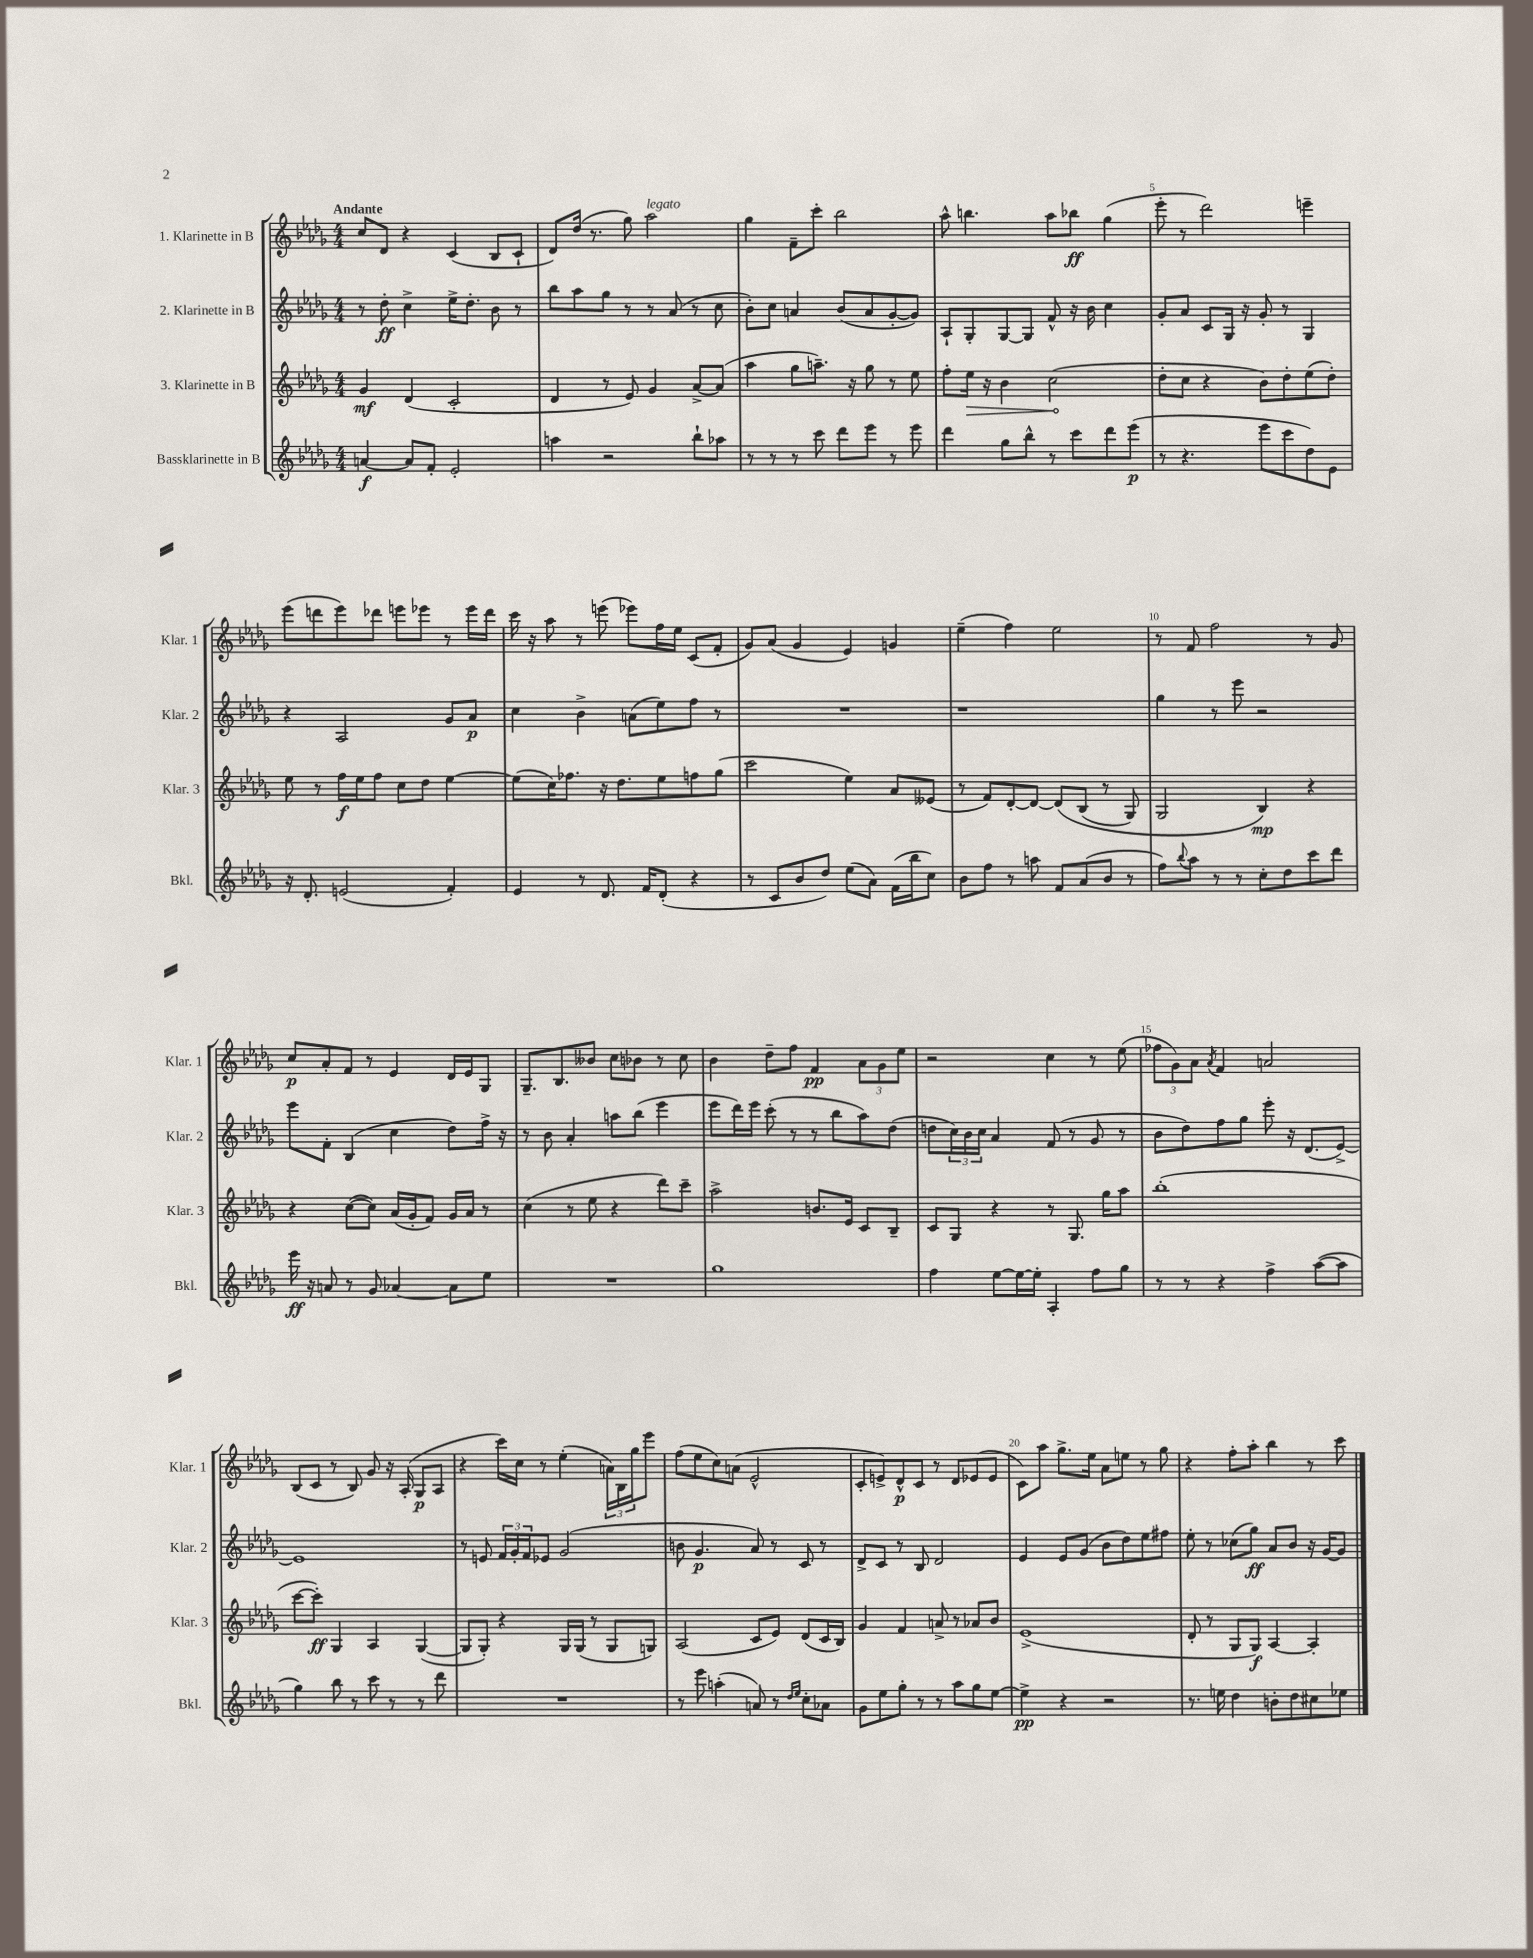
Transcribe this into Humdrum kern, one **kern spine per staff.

**kern	**dynam	**kern	**dynam	**kern	**dynam	**kern	**dynam
*part4	*part4	*part3	*part3	*part2	*part2	*part1	*part1
*staff4	*staff4	*staff3	*staff3	*staff2	*staff2	*staff1	*staff1
*I"Bassklarinette in B	*	*I"3. Klarinette in B	*	*I"2. Klarinette in B	*	*I"1. Klarinette in B	*
*I'Bkl.	*	*I'Klar. 3	*	*I'Klar. 2	*	*I'Klar. 1	*
*clefG2	*	*clefG2	*	*clefG2	*	*clefG2	*
*k[b-e-a-d-g-]	*	*k[b-e-a-d-g-]	*	*k[b-e-a-d-g-]	*	*k[b-e-a-d-g-]	*
*M4/4	*	*M4/4	*	*M4/4	*	*M4/4	*
=1	=1	=1	=1	=1	=1	=1	=1
!	!	!	!	!	!	!LO:TX:a:B:t=Andante	!
[4an/	f	4g-/	mf	8r	.	8cc/L	.
.	.	.	.	8dd-'\	ff	8d-/J	.
8a/L]	.	(4d-/	.	4cc^\	.	4r	.
8f'/J	.	.	.	.	.	.	.
2e-'/	.	2c'/	.	16ee-^\KL	.	(4c/	.
.	.	.	.	8.dd-'\J	.	.	.
.	.	.	.	8b-\	.	8B-/L	.
.	.	.	.	8r	.	8c`/J	.
=2	=2	=2	=2	=2	=2	=2	=2
4aan\	.	4d-/	.	8bb-\L	.	8d-/L)	.
.	.	.	.	8aa-\	.	(16dd-/Jk	.
.	.	.	.	.	.	8.r	.
2r	.	8r	.	8gg-\J	.	.	.
.	.	8e-/)	.	8r	.	8gg-\)	.
!	!	!	!	!	!	!LO:TX:a:i:t=legato	!
.	.	4g-/	.	8r	.	2aa-\	.
.	.	.	.	(8a-/	.	.	.
8bb-`\L	.	[8a-^/L	.	8r	.	.	.
8aa-X\J	.	(8a-/J]	.	8cc\	.	.	.
=3	=3	=3	=3	=3	=3	=3	=3
8r	.	4aa-\	.	8b-'\L)	.	4gg-\	.
8r	.	.	.	8cc\J	.	.	.
8r	.	8gg-\L	.	4an/	.	8f~\L	.
8ccc\	.	8.aan~\J)	.	.	.	8ccc'\J	.
8ddd-\L	.	.	.	(8b-/L	.	2bb-\	.
.	.	16r	.	.	.	.	.
8eee-\J	.	8gg-\	.	8a/	.	.	.
8r	.	8r	.	[8g-'/	.	.	.
8eee-\	.	8ee-\	.	8g-/J])	.	.	.
=4	=4	=4	=4	=4	=4	=4	=4
4ddd-\	.	8ff'\L	.	8A-`/L	.	8aa-^^\	.
!	!	!	!LO:HP:b	!	!	!	!
.	.	16ee-\Jk	>	8G-'/	.	4.bbn\	.
.	.	16r	.	.	.	.	.
8gg-\L	.	4b-\	.	[8G-/	.	.	.
8bb-^^\J	.	.	.	8G-/J]	.	.	.
8r	.	(2cc\	.	8f^^/	.	8aa-\L	.
8ccc\L	.	.	.	16r	.	8bb-X\J	ff
.	.	.	.	16b-\	.	.	.
8ddd-\	.	.	.	4cc\	.	(4gg-\	.
(8eee-\J	p	.	.	.	.	.	.
.	.	.	]	.	.	.	.
=5	=5	=5	=5	=5	=5	=5	=5
8r	.	8dd-'\L	.	8g-'/L	.	8eee-'\	.
4.r	.	8cc\J	.	8a-/J	.	8r	.
.	.	4r	.	8c/L	.	2ddd-\)	.
.	.	.	.	16G-/Jk	.	.	.
.	.	.	.	16r	.	.	.
8eee-\L	.	8b-\L)	.	8g-'/	.	.	.
8ccc\	.	8dd-'\	.	8r	.	.	.
8dd-\)	.	(8ee-\	.	4G-/	.	4eeen~\	.
8e-\J	.	8dd-'\J)	.	.	.	.	.
!!LO:LB:g=z
=6	=6	=6	=6	=6	=6	=6	=6
16r	.	8ee-\	.	4r	.	(8eee-\L	.
8.d-'/	.	.	.	.	.	.	.
.	.	8r	.	.	.	8dddn\	.
(2en/	.	16ff\LL	f	2A-/	.	8eee-\)	.
.	.	16ee-\J	.	.	.	.	.
.	.	8ff\J	.	.	.	8ddd-X\J	.
.	.	8cc\L	.	.	.	8eeen\L	.
.	.	8dd-\J	.	.	.	8eee-X\J	.
4f'/)	.	[4ee-\	.	8g-/L	.	8r	.
.	.	.	.	8a-/J	p	16eee-\LL	.
.	.	.	.	.	.	16ddd-\JJ	.
=7	=7	=7	=7	=7	=7	=7	=7
4e-/	.	(8ee-\L]	.	4cc\	.	16ccc\	.
.	.	.	.	.	.	16r	.
.	.	16cc\K)	.	.	.	8aa-\	.
.	.	8.ff-X\J	.	.	.	.	.
8r	.	.	.	4b-^\	.	8r	.
8.d-/	.	16r	.	.	.	(8eeen\	.
.	.	8.dd-\L	.	.	.	.	.
.	.	.	.	(8an\L	.	8eee-X\L)	.
16f/KL	.	.	.	.	.	.	.
(8d-'/J	.	8ee-\	.	8ee-\)	.	16ff\L	.
.	.	.	.	.	.	16ee-\JJ	.
4r	.	8ffn\	.	8ff\J	.	(8c/L	.
.	.	(8gg-\J	.	8r	.	8f'/J	.
=8	=8	=8	=8	=8	=8	=8	=8
8r	.	2ccc\	.	1r	.	8g-/L)	.
8c/L	.	.	.	.	.	(8a-/J	.
8b-/	.	.	.	.	.	4g-/	.
8dd-/J)	.	.	.	.	.	.	.
(8ee-\L	.	4ee-\)	.	.	.	4e-/)	.
8a-\J)	.	.	.	.	.	.	.
(16f\LL	.	8a-/L	.	.	.	4gn/	.
16bb-\J	.	.	.	.	.	.	.
8cc\J)	.	(8e--X/J	.	.	.	.	.
=9	=9	=9	=9	=9	=9	=9	=9
8b-\L	.	8r	.	1r	.	(4ee-~\	.
8ff\J	.	8f/L)	.	.	.	.	.
8r	.	[8d-'/	.	.	.	4ff\)	.
8aan\	.	8d-/J_	.	.	.	.	.
8f/L	.	(8d-/L]	.	.	.	2ee-\	.
(8a-/	.	(8B-/J	.	.	.	.	.
8b-/J	.	8r	.	.	.	.	.
8r	.	8G-/)	.	.	.	.	.
=10	=10	=10	=10	=10	=10	=10	=10
8ff\L)	.	2G-/	.	4gg-\	.	8r	.
8qqbb-/	.	.	.	.	.	.	.
8aa-\J	.	.	.	.	.	8f/	.
8r	.	.	.	8r	.	2ff\	.
8r	.	.	.	8eee-\	.	.	.
8cc'\L	.	4B-/)	mp	2r	.	.	.
8dd-\	.	.	.	.	.	.	.
8ccc\	.	4r	.	.	.	8r	.
8ddd-\J	.	.	.	.	.	8g-/	.
!!LO:LB:g=z
=11	=11	=11	=11	=11	=11	=11	=11
16eee-\	ff	4r	.	8eee-\L	.	8cc/L	p
16r	.	.	.	.	.	.	.
8an/	.	.	.	8f'\J	.	8a-'/	.
8r	.	([8cc\L	.	(4B-/	.	8f/J	.
8g-/	.	8cc\J])	.	.	.	8r	.
[4a-X/	.	(16a-/LL	.	4cc\	.	4e-/	.
.	.	16g-'/J	.	.	.	.	.
.	.	8f/J)	.	.	.	.	.
8a-\L]	.	16g-/LL	.	8dd-\L)	.	16d-/LL	.
.	.	16a-/JJ	.	.	.	16e-/J	.
8ee-\J	.	8r	.	16ff^\Jk	.	8G-/J	.
.	.	.	.	16r	.	.	.
=12	=12	=12	=12	=12	=12	=12	=12
1r	.	(4cc\	.	8r	.	8.G-~/L	.
.	.	.	.	8b-\	.	.	.
.	.	.	.	.	.	8.B-/	.
.	.	8r	.	4a-'/	.	.	.
.	.	8ee-\	.	.	.	8b--X/J	.
.	.	4r	.	8aan\L	.	8cc\L	.
.	.	.	.	(8bb-\J	.	8b-X\J	.
.	.	8ddd-\L)	.	4eee-\	.	8r	.
.	.	8ccc~\J	.	.	.	8cc\	.
=13	=13	=13	=13	=13	=13	=13	=13
1gg-	.	2aa-^\	.	8eee-\L	.	4b-\	.
.	.	.	.	16ddd-\L)	.	.	.
.	.	.	.	16eee-\JJ	.	.	.
.	.	.	.	(8ccc'\	.	8dd-~\L	.
.	.	.	.	8r	.	8ff\J	.
.	.	8.bn/L	.	8r	.	4f/	pp
.	.	.	.	8bb-\L	.	.	.
.	.	16e-/Jk	.	.	.	.	.
.	.	8c/L	.	8aa-\)	.	12a-\L	.
.	.	.	.	.	.	12g-\	.
.	.	8B-~/J	.	(8dd-\J	.	.	.
.	.	.	.	.	.	12ee-\J	.
=14	=14	=14	=14	=14	=14	=14	=14
4ff\	.	8c/L	.	8ddn\L	.	2r	.
.	.	8G-/J	.	24cc\L)	.	.	.
.	.	.	.	24b-\	.	.	.
.	.	.	.	24cc\JJ	.	.	.
[8ee-\L	.	4r	.	4a-/	.	.	.
16ee-\L_	.	.	.	.	.	.	.
16ee-'\JJ]	.	.	.	.	.	.	.
4A-'/	.	8r	.	(8f/	.	4cc\	.
.	.	8.G-/	.	8r	.	.	.
8ff\L	.	.	.	8g-/	.	8r	.
.	.	16gg-\KL	.	.	.	.	.
8gg-\J	.	8aa-\J	.	8r	.	(8ee-\	.
=15	=15	=15	=15	=15	=15	=15	=15
8r	.	(1bb-'	.	8b-\L	.	12ff-X\L	.
.	.	.	.	.	.	12g-\)	.
8r	.	.	.	8dd-\)	.	.	.
.	.	.	.	.	.	12a-\J	.
.	.	.	.	.	.	8qa-/	.
4r	.	.	.	8ff\	.	4f/	.
.	.	.	.	8gg-\J	.	.	.
4ff^\	.	.	.	8eee-'\	.	2an/	.
.	.	.	.	16r	.	.	.
.	.	.	.	(8.d-/L	.	.	.
([8aa-\L	.	.	.	.	.	.	.
8aa-\J]	.	.	.	[8e-^/J)	.	.	.
!!LO:LB:g=z
=16	=16	=16	=16	=16	=16	=16	=16
4gg-\)	.	[8ccc\L	.	1e-]	.	(8B-/L	.
.	.	8ccc'\J])	ff	.	.	8c/J	.
8bb-\	.	4G-/	.	.	.	8r	.
8r	.	.	.	.	.	8B-/)	.
8ccc\	.	4A-/	.	.	.	8g-/	.
8r	.	.	.	.	.	16r	.
.	.	.	.	.	.	(16A-'/	.
8r	.	([4G-/	.	.	.	8G-/L	p
8ddd-\	.	.	.	.	.	8A-/J	.
=17	=17	=17	=17	=17	=17	=17	=17
1r	.	8G-/L]	.	8r	.	4r	.
.	.	8G-'/J)	.	8en/	.	.	.
.	.	4r	.	24f/LL	.	16ccc\LL)	.
.	.	.	.	24g-'/	.	.	.
.	.	.	.	.	.	16cc\JJ	.
.	.	.	.	24f/J	.	.	.
.	.	.	.	8e-X/J	.	8r	.
.	.	16G-/LL	.	(2g-/	.	(4ee-'\	.
.	.	(16G-/JJ	.	.	.	.	.
.	.	8r	.	.	.	.	.
.	.	8G-/L	.	.	.	24an\LL)	.
.	.	.	.	.	.	24B-\	.
.	.	.	.	.	.	24gg-\J	.
.	.	8Gn/J)	.	.	.	8eee-\J	.
=18	=18	=18	=18	=18	=18	=18	=18
8r	.	(2A-/	.	8bn\	.	(8ff\L	.
8eee-\	.	.	.	4.g-/	p	8ee-\	.
(4aan'\	.	.	.	.	.	8cc\)	.
.	.	.	.	.	.	(8an\J	.
8an/)	.	8c/L	.	8a-/)	.	2e-^^/	.
8r	.	8e-/J)	.	8r	.	.	.
16qqdd-/LL	.	.	.	.	.	.	.
16qqee-/JJ	.	.	.	.	.	.	.
8cc'\L	.	(8d-/L	.	8c/	.	.	.
8a-X\J	.	16c/L	.	8r	.	.	.
.	.	16B-/JJ)	.	.	.	.	.
=19	=19	=19	=19	=19	=19	=19	=19
8g-\L	.	4g-/	.	8d-^/L	.	8c'/L	.
8ee-\	.	.	.	8c/J	.	8en^/)	.
8gg-'\J	.	4f/	.	8r	.	8d-^^/	p
8r	.	.	.	8B-/	.	8c/J	.
8r	.	8an^/	.	2d-/	.	8r	.
8aa-\L	.	8r	.	.	.	8d-/L	.
8gg-\	.	8a-X/L	.	.	.	(8e-X/	.
[8ee-\J	.	8b-/J	.	.	.	8e-/J	.
=20	=20	=20	=20	=20	=20	=20	=20
4ee-^\]	pp	(1e-^	.	4e-/	.	8c\L)	.
.	.	.	.	.	.	8aa-\J	.
4r	.	.	.	8e-/L	.	8.gg-^\L	.
.	.	.	.	(8g-/J	.	.	.
.	.	.	.	.	.	16ee-\Jk	.
2r	.	.	.	8b-\L	.	8a-\L	.
.	.	.	.	8dd-\)	.	8een\J	.
.	.	.	.	8ee-\	.	8r	.
.	.	.	.	8ff#X\J	.	8gg-\	.
=21	=21	=21	=21	=21	=21	=21	=21
8.r	.	8d-'/	.	8ee-'\	.	4r	.
.	.	8r	.	8r	.	.	.
16een\	.	.	.	.	.	.	.
4dd-\	.	8G-/L	.	(8cc-X\L	.	8ff'\L	.
.	.	8G-/J)	f	8gg-\J)	ff	8aa-'\J	.
8bn'\L	.	[4A-/	.	8a-/L	.	4bb-\	.
8dd-\	.	.	.	8b-/J	.	.	.
8cc#X\	.	4A-'/]	.	16r	.	8r	.
.	.	.	.	[16g-/KL	.	.	.
8ee-X\J	.	.	.	8g-/J]	.	8ccc\	.
==	==	==	==	==	==	==	==
*-	*-	*-	*-	*-	*-	*-	*-
